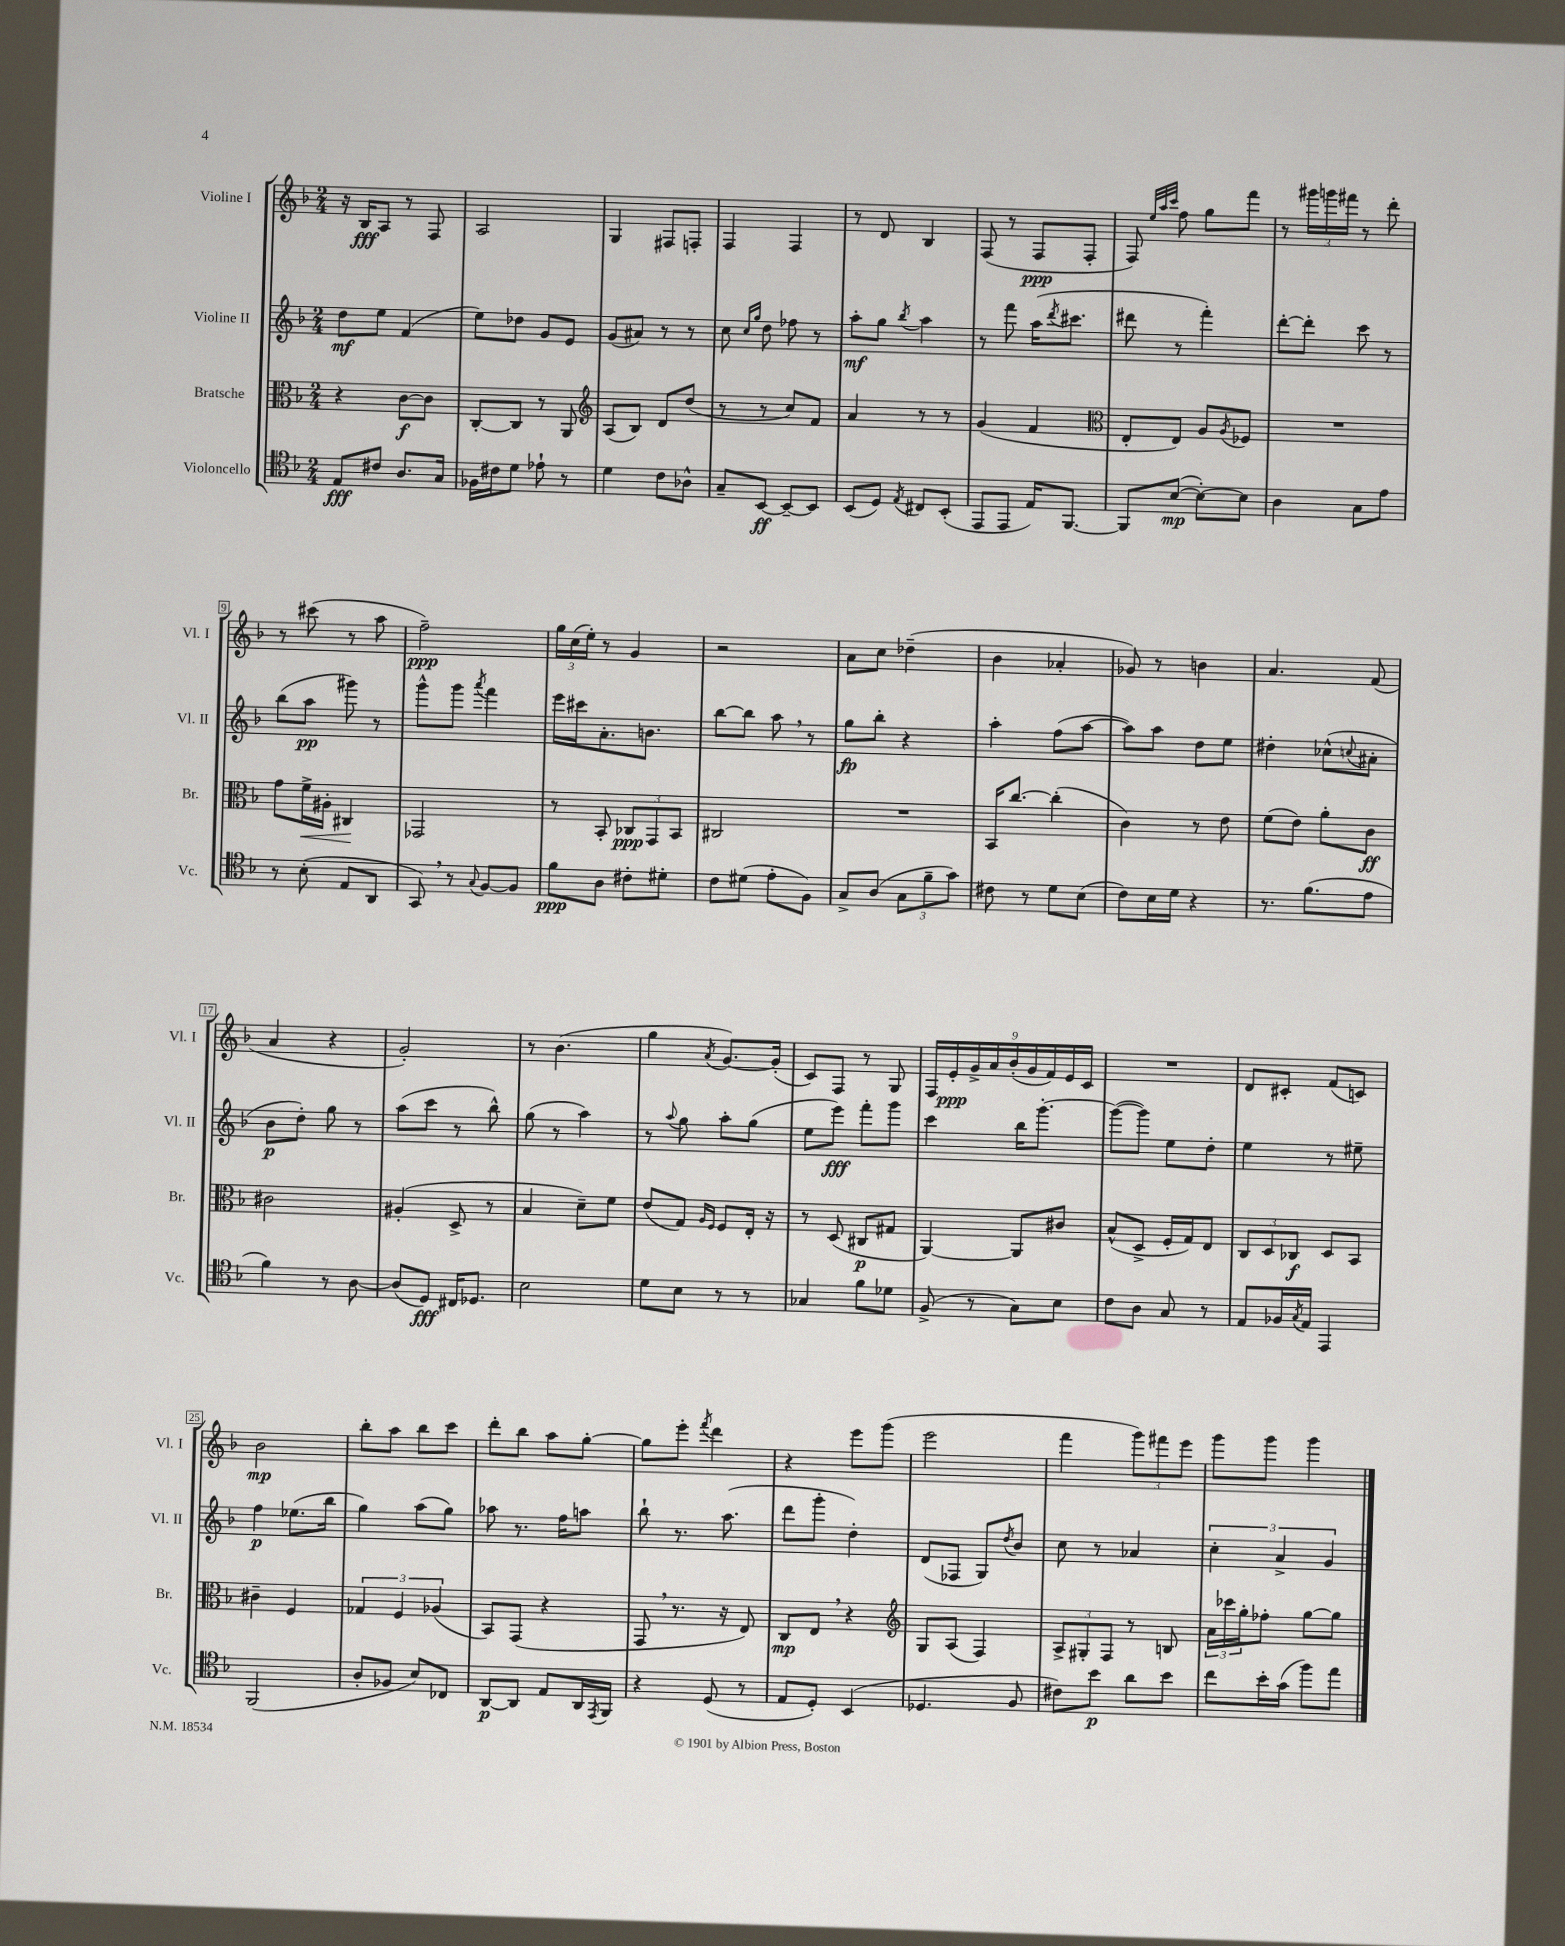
<<
\new StaffGroup <<
\new Staff = "s0" \with { instrumentName = "Violine I" shortInstrumentName = "Vl. I" } {
    \clef treble \key f \major \numericTimeSignature \time 2/4
    r16 bes16\fff a8 r8 f8 |
    a2 |
    g4 fis8 f8-. |
    f4 f4 |
    r8 d'8 bes4 |
    f8( r8 f8\ppp f8-. |
    f8) \grace { e''32 a''32 c'''32 } f''8 g''8 f'''8 |
    r8 \tuplet 3/2 { gis'''16 g'''16 fis'''16 } r8 d'''8-. |
    r8 cis'''8( r8 a''8 |
    f''2--\ppp) |
    \tuplet 3/2 { g''16 c''16( e''16-.) } r8 g'4 |
    r2 |
    a'8 c''8 des''4--( |
    bes'4 aes'4-. |
    ges'8) r8 b'4 |
    a'4. f'8( |
    a'4 r4 |
    g'2-.) |
    r8 bes'4.( |
    g''4 \acciaccatura { a'8 } g'8.~) g'16-.( |
    c'8) f8 r8 g8 |
    \tuplet 9/8 { f16 e'16-.\ppp g'16-> a'16 bes'16-.( g'16 f'16) e'16 c'16 } |
    R2 |
    d'8 cis'8-. f'8( c'8) |
    bes'2\mp |
    bes''8-. a''8 bes''8 c'''8 |
    d'''8-. bes''8 a''8 g''8~-. |
    g''8 e'''8-. \acciaccatura { f'''8 } d'''4 |
    r4 e'''8 g'''8( |
    e'''2 |
    f'''4 \tuplet 3/2 { g'''8) fis'''8 e'''8 } |
    g'''8 g'''8 g'''4 \bar "|." |
}
\new Staff = "s1" \with { instrumentName = "Violine II" shortInstrumentName = "Vl. II" } {
    \clef treble \key f \major \numericTimeSignature \time 2/4
    d''8\mf e''8 f'4( |
    e''8) des''8 g'8 e'8 |
    g'8( ais'8) r8 r8 |
    c''8 \grace { c''16 g''16 } d''8 fes''8 r8 |
    a''8-.\mf g''8 \acciaccatura { bes''8 } a''4 |
    r8 f'''8 a''16( \acciaccatura { d'''8 } cis'''8. |
    dis'''8 r8 f'''4-.) |
    d'''8~-. d'''8-. c'''8 r8 |
    bes''8( a''8\pp gis'''8) r8 |
    g'''8-^ g'''8 \acciaccatura { a'''8 } f'''4 |
    e'''16 cis'''16 a'8.-. b'8. |
    bes''8~ bes''8 a''8 \breathe r8 |
    g''8\fp bes''8-. r4 |
    a''4-. f''8( a''8~ |
    a''8) a''8 d''8 e''8 |
    dis''4-. ces''8-^( \appoggiatura { c''8 } ais'8-. |
    bes'8\p d''8-.) g''8 r8 |
    a''8( c'''8 r8 bes''8-^) |
    g''8( r8 a''4) |
    r8 \appoggiatura { a''8 } g''8 a''8-. g''8( |
    e''8 e'''8\fff) f'''8-. g'''8 |
    c'''4 bes''16 g'''8.~-. |
    g'''8~( g'''8) e''8 d''8-. |
    e''4 r8 eis''8-- |
    f''4\p ees''8.( bes''16 |
    g''4) a''8( g''8) |
    aes''8 r8. f''16 a''8 |
    bes''8-! r8. a''8.( |
    d'''8 g'''8-. d''4-.) |
    d'8( fes8 g8) \acciaccatura { d''8 } bes'8 |
    c''8 r8 aes'4 |
    \tuplet 3/2 { c''4-. a'4-> g'4 } \bar "|." |
}
\new Staff = "s2" \with { instrumentName = "Bratsche" shortInstrumentName = "Br." } {
    \clef alto \key f \major \numericTimeSignature \time 2/4
    r4 c'8~\f c'8 |
    c8~-. c8 r8 a,8 |
    \clef treble a8( bes8) d'8 d''8( |
    r8 r8 c''8) f'8 |
    a'4 r8 r8 |
    g'4( f'4 |
    \clef alto e8-. e8) a8 \acciaccatura { a8 } fes8 |
    R2 |
    g'8 f'16->\< ais16-. cis4\! |
    ges,2 |
    r8 bes,8-. \tuplet 3/2 { ces8\ppp g,8 bes,8 } |
    cis2 |
    R2 |
    bes,16 c''8.~ c''4-.( |
    c'4) r8 e'8 |
    f'8( e'8) a'8-. c'8\ff |
    cis'2 |
    ais4-.( d8-> r8 |
    bes4 d'8--) f'8 |
    e'8( g8) \grace { a16 f16 } f8 e16-. r16 |
    r8 d8( cis8\p gis8 |
    a,4~) a,8 cis'8 |
    bes8-^( d8-> f16-. g16) e8 |
    \tuplet 3/2 { c8 d8 ces8\f } d8 bes,8 |
    cis'4-- f4 |
    \tuplet 3/2 { ges4 f4 aes4( } |
    bes,8) g,8( r4 |
    g,8 \breathe r8. r16 e8) |
    c8\mp e8 \breathe r4 |
    \clef treble g8 a8( f4) |
    \tuplet 3/2 { a8-> gis8-. f8 } r8 b8 |
    \tuplet 3/2 { a'16 ces'''16 g''16-. } fes''8-. g''8~ g''8 \bar "|." |
}
\new Staff = "s3" \with { instrumentName = "Violoncello" shortInstrumentName = "Vc." } {
    \clef tenor \key f \major \numericTimeSignature \time 2/4
    e8\fff cis'8 a8. g16 |
    fes16 cis'16 d'8 ees'8-! r8 |
    d'4 c'8 aes8-^ |
    g8-- bes,8~\ff bes,8~-- bes,8 |
    bes,8( d8) \acciaccatura { e8 } cis8 bes,8-.( |
    e,8 e,8 e16) f,8.~ |
    f,8 bes8~\mp( bes8~-.) bes8 |
    a4 g8 e'8 |
    r8 bes8-.( e8 a,8 |
    g,8) \breathe r8 \appoggiatura { g8 } f8~ f8 |
    f'8\ppp a8 cis'8-. dis'8-. |
    c'8 dis'8( e'8-. f8) |
    g8-> a8( \tuplet 3/2 { g8 f'8-- g'8) } |
    cis'8 r8 d'8 bes8( |
    c'8) bes16 d'16 r4 |
    r8. f'8.( e'8 |
    f'4) r8 a8~ |
    a8( d8\fff) cis16 des8. |
    bes2 |
    d'8 bes8 r8 r8 |
    ges4 f'8 des'8 |
    f8->( r8 g8) bes8 |
    c'8 a8 g8 r8 |
    e8 fes16 \acciaccatura { g8 } e16 e,4 |
    f,2( |
    a8-. fes8 bes8) ces8 |
    a,8~\p a,8 e8 a,16 \acciaccatura { e,8 } f,16 |
    r4 d8( r8 |
    e8 d8-.) bes,4( |
    des4. f8 |
    cis'8) bes'8\p a'8 bes'8 |
    c''8 bes'16-. g'16( f''8) e''8 \bar "|." |
}
>>
>>
\layout { \context { \Score \override BarNumber.stencil = #(make-stencil-boxer 0.1 0.3 ly:text-interface::print) } }
